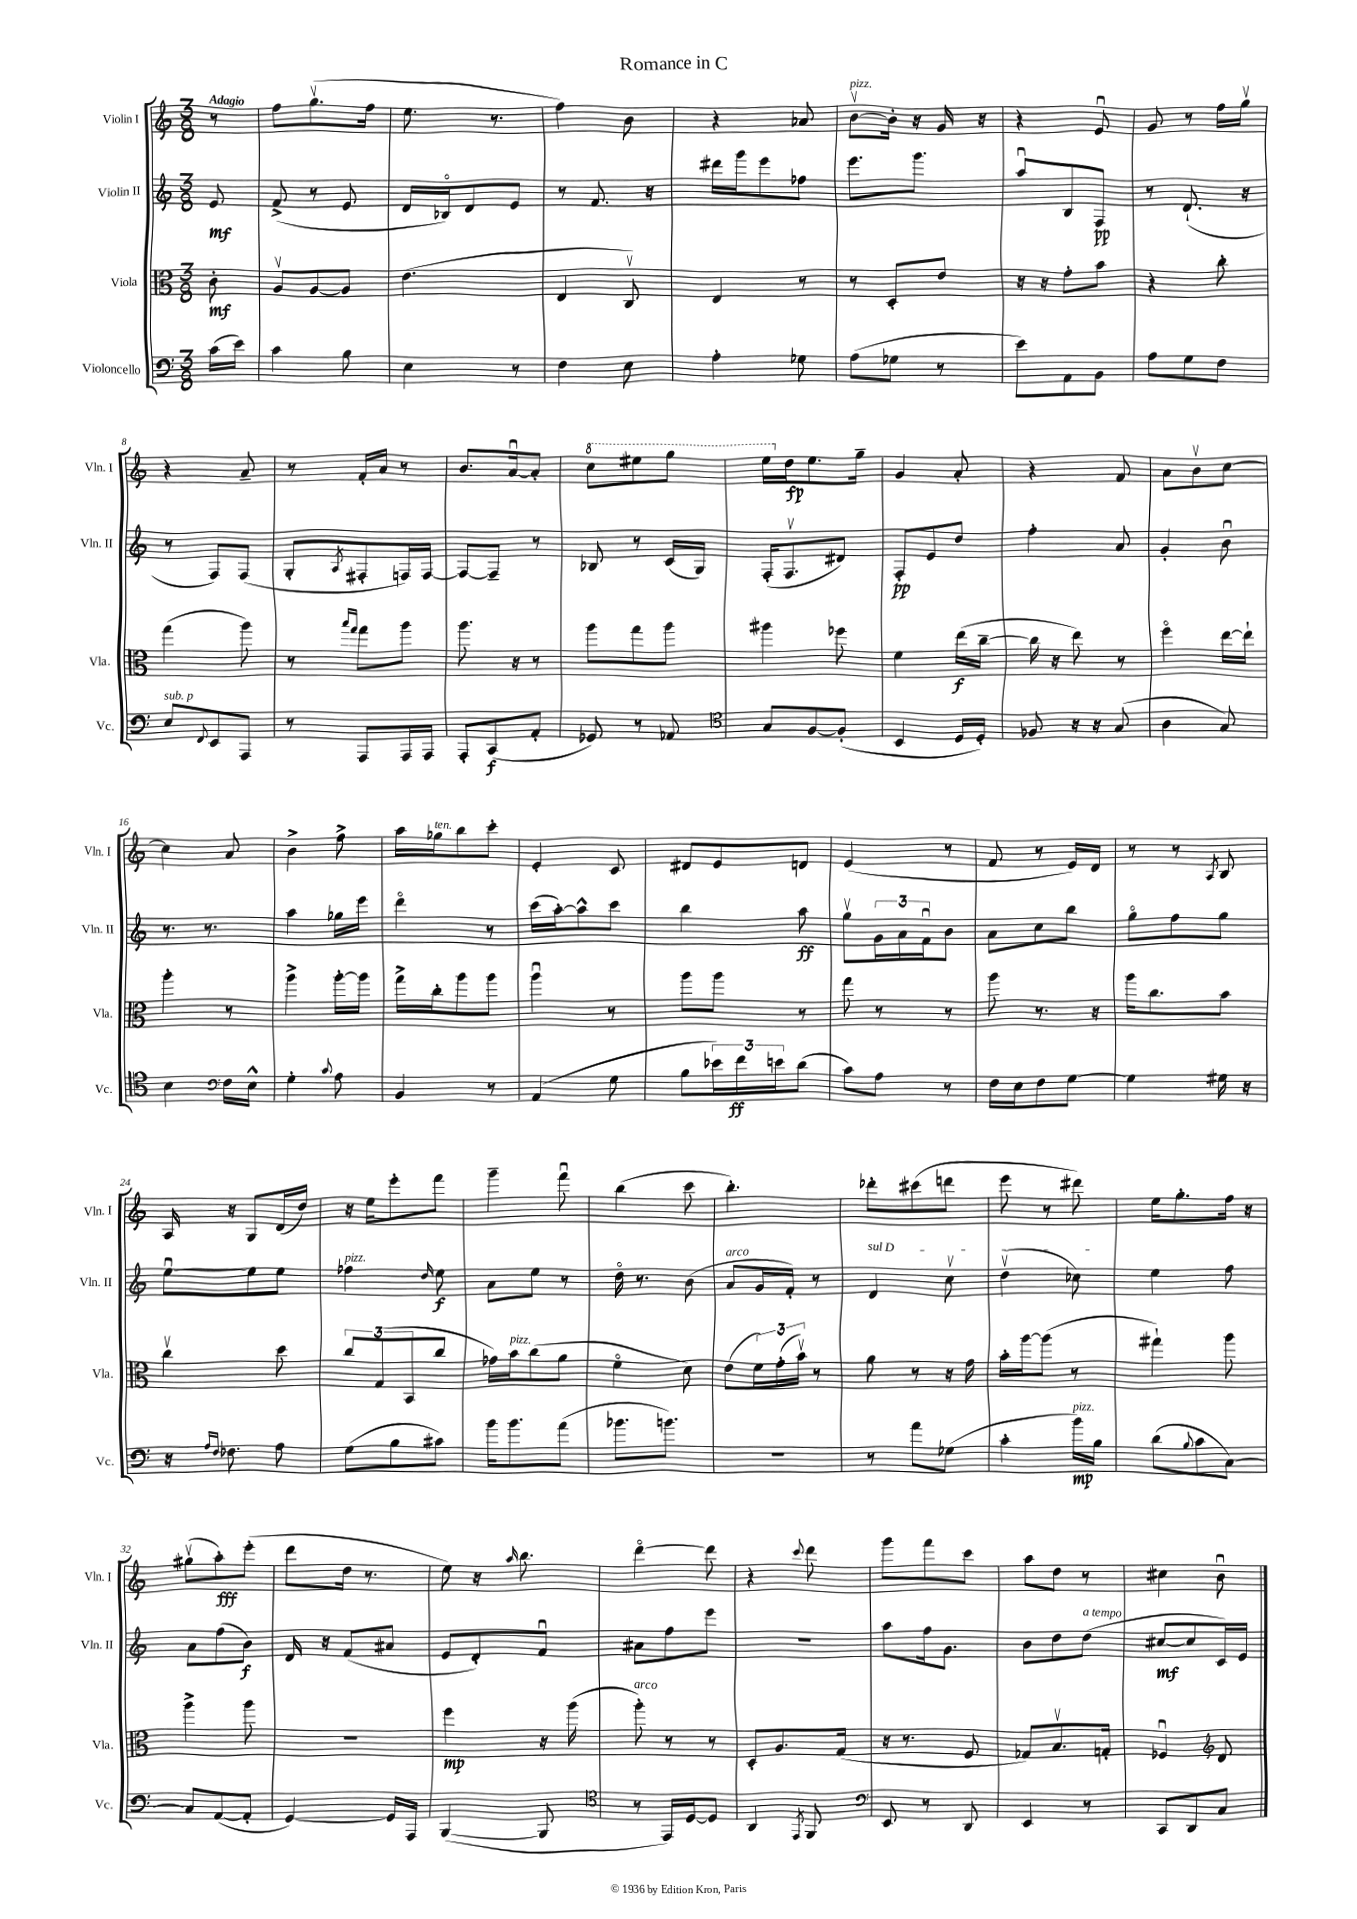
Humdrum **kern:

**kern	**kern	**kern	**kern
*staff4	*staff3	*staff2	*staff1
*clefF4	*clefC3	*clefG2	*clefG2
*k[]	*k[]	*k[]	*k[]
*M3/8	*M3/8	*M3/8	*M3/8
(16c	8c'	8e	8r
16e)	.	.	.
=	=	=	=
4c	8Av	(8f^	8ff
.	[8A	8r	(8.ggv
8B	8A]	8e	.
.	.	.	16ff
=	=	=	=
4E	(4.e	16d	8.ee
.	.	16B-o)	.
.	.	8d	.
.	.	.	8.r
8r	.	8e	.
=	=	=	=
4F	4E	8r	4ff)
.	.	8.f	.
8E	8Cv)	.	8b
.	.	16r	.
=	=	=	=
4A'	4E	16ddd#	4r
.	.	16ggg	.
.	.	8eee	.
8G-	8r	8ff-	8a-
=	=	=	=
(8A	8r	8.eee	[8bv
8G-	8D'	.	16b']
.	.	8.ggg	16r
8r	8e	.	16g
.	.	.	16r
=	=	=	=
8e)	16r	8aau	4r
.	16r	.	.
8AA	8g'	8B	.
8BB	8b	8F	8eu
=	=	=	=
8A	4r	8r	8g
8G	.	(8.d`	8r
8F	8cc'	.	16ff
.	.	16r	16ggv
=	=	=	=
8E	(4gg	8r	4r
8qqFF	.	.	.
8EE	.	8F)	.
8AAA	8aa)	(8F	8a~
=	=	=	=
8r	8r	8G'	8r
.	16qqbb	.	.
.	16qqgg	8qA	.
8AAA	8gg	8F#'	16f'
.	.	.	16a
16AAA	8aa	16F)	8r
16AAA	.	[16F	.
=	=	=	=
8AAA'	8.aa	8F_	8.b
(8CC	.	8F~]	.
.	16r	.	[16au
8AA'	8r	8r	8a']
=	=	=	=
8GG-)	8aa	8B-	8ccc
8r	8gg	8r	8eee#
8AA-	8aa	(16c	8ggg
.	.	16G)	.
=	=	=	=
*clefC4	*	*	*
8G	4aa#	(16F'	16eee
.	.	8.Fv	16dd
[8F	.	.	8.ee
(8F']	8ff-	8d#)	.
.	.	.	16gg~
=	=	=	=
4BB	4f	8F'	4g
.	.	8e	.
16D	(16ee	8dd	8a'
16D')	[16cc~	.	.
=	=	=	=
8F-	16cc]	4ff'	4r
.	16r	.	.
16r	8ee)	.	.
16r	.	.	.
(8G	8r	8a	8f
=	=	=	=
4A	4ffo	4g'	8a
.	.	.	8bv
8G)	[16ee	8bu	[8cc
.	16ee`]	.	.
=	=	=	=
4B	4aa'	8.r	4cc]
.	.	8.r	.
*clefF4	*	*	*
16F	8r	.	8a
16E^^	.	.	.
=	=	=	=
4G'	4aa^	4aa	4b^
8qqc	.	.	.
8A	[16aa'	16gg-	8ff^
.	16aa]	16eee	.
=	=	=	=
4BB	16gg^	4dddo	16aa
.	16cc'	.	16gg-
.	8aa	.	8bb
8r	8aa	8r	8ccc'
=	=	=	=
(4AA	4aau	(16ccc	4e'
.	.	[16aa')	.
.	.	8aa^^]	.
8G	8r	8ccc	8c
=	=	=	=
8B	8aa	4bb	8d#
24e-)	8aa	.	8e
24f	.	.	.
24e	.	.	.
(8d	8r	8aa	8d
=	=	=	=
8c)	8gg	8ggv	(4e
8A	8r	24g	.
.	.	24a	.
.	.	24fu	.
8r	8r	8b	8r
=	=	=	=
16F	8aa	8a	8f
16E	.	.	.
8F	8.r	8cc	8r
[8G	.	8bb	16e)
.	16r	.	16d
=	=	=	=
4G]	16aa	8ggo	8r
.	8.cc	.	.
.	.	8ff	8r
.	.	.	8qA
16G#	8b	8gg	8B
16r	.	.	.
=	=	=	=
16r	4ccv	[8eeu	16A
16qqA	.	.	.
16qqF	.	.	.
8.F-	.	.	16r
.	.	8ee]	8G
8A	8dd	8ee	(16d
.	.	.	16dd)
=	=	=	=
(8G	12cc	4ff-	16r
.	.	.	16ee
.	(12G	.	.
8B	.	.	8eee'
.	12BB	.	.
.	.	16qqdd	.
8c#)	8cc	8ee	8fff
=	=	=	=
16b	16g-)	8a	4ggg~
8.b	16b	.	.
.	(8cc	8ee	.
(8a	8a	8r	8fffu
=	=	=	=
8.b-	4fo	16ddo	(4bb
.	.	8.r	.
8.b)	.	.	.
.	8d)	(8b	8ccc
=	=	=	=
4.r	(8e	8a	4.bb')
.	24f)	16g	.
.	(24g'	.	.
.	.	16f')	.
.	24bv)	.	.
.	8r	8r	.
=	=	=	=
8r	8a	4d	8ddd-'
8a	8r	.	(8ccc#
(8G-	16r	8ccv	8ddd
.	16g	.	.
=	=	=	=
4c'	16b'	(4ddv	8eee
.	[16aa	.	.
.	(8aa]	.	8r
16b)	8r	8cc-)	8ddd#)
16B	.	.	.
=	=	=	=
(8d	4gg#`)	4ee	16ee
.	.	.	8.gg'
8qqB	.	.	.
8c	.	.	.
[8C)	8aa	8ff	16ff
.	.	.	16r
=	=	=	=
8C]	4aa^	8a	(8gg#v
([8AA	.	(8ff	8aa')
8AA']	8aa	8b)	(8eee'
=	=	=	=
[4GG)	4.r	16d	8ddd
.	.	16r	.
.	.	(8f	16dd
.	.	.	8.r
16GG]	.	8a#	.
16AAA	.	.	.
=	=	=	=
([4BBB	4ff	8e	8ee)
.	.	8d')	16r
.	.	.	16qqaa
.	.	.	8.bb
8BBB]	16r	8fu	.
.	(16aa	.	.
=	=	=	=
*clefC4	*	*	*
8r	8aa')	8a#	[4dddo
16EE)	8r	8ff	.
[16D	.	.	.
8D]	8r	8eee	8ddd]
=	=	=	=
4AA	8D'	4.r	4r
.	8.A	.	.
8qEE	.	.	8qqccc
8FF	.	.	8ddd
.	(16G	.	.
=	=	=	=
*clefF4	*	*	*
8EE	16r	8aa	8ggg
.	8.r	.	.
8r	.	16ff	8fff
.	.	8.g	.
8DD	8F	.	8ccc
=	=	=	=
4EE	8G-)	8b	8aa
.	8.Bv	8dd	8dd
8r	.	(8dd	8r
.	16G'	.	.
=	=	=	=
8CC	4F-u	[8cc#	4cc#
8DD	.	8cc#]	.
*	*clefG2	*	*
8C	8d	16c)	8bu
.	.	16e	.
==	==	==	==
*-	*-	*-	*-
